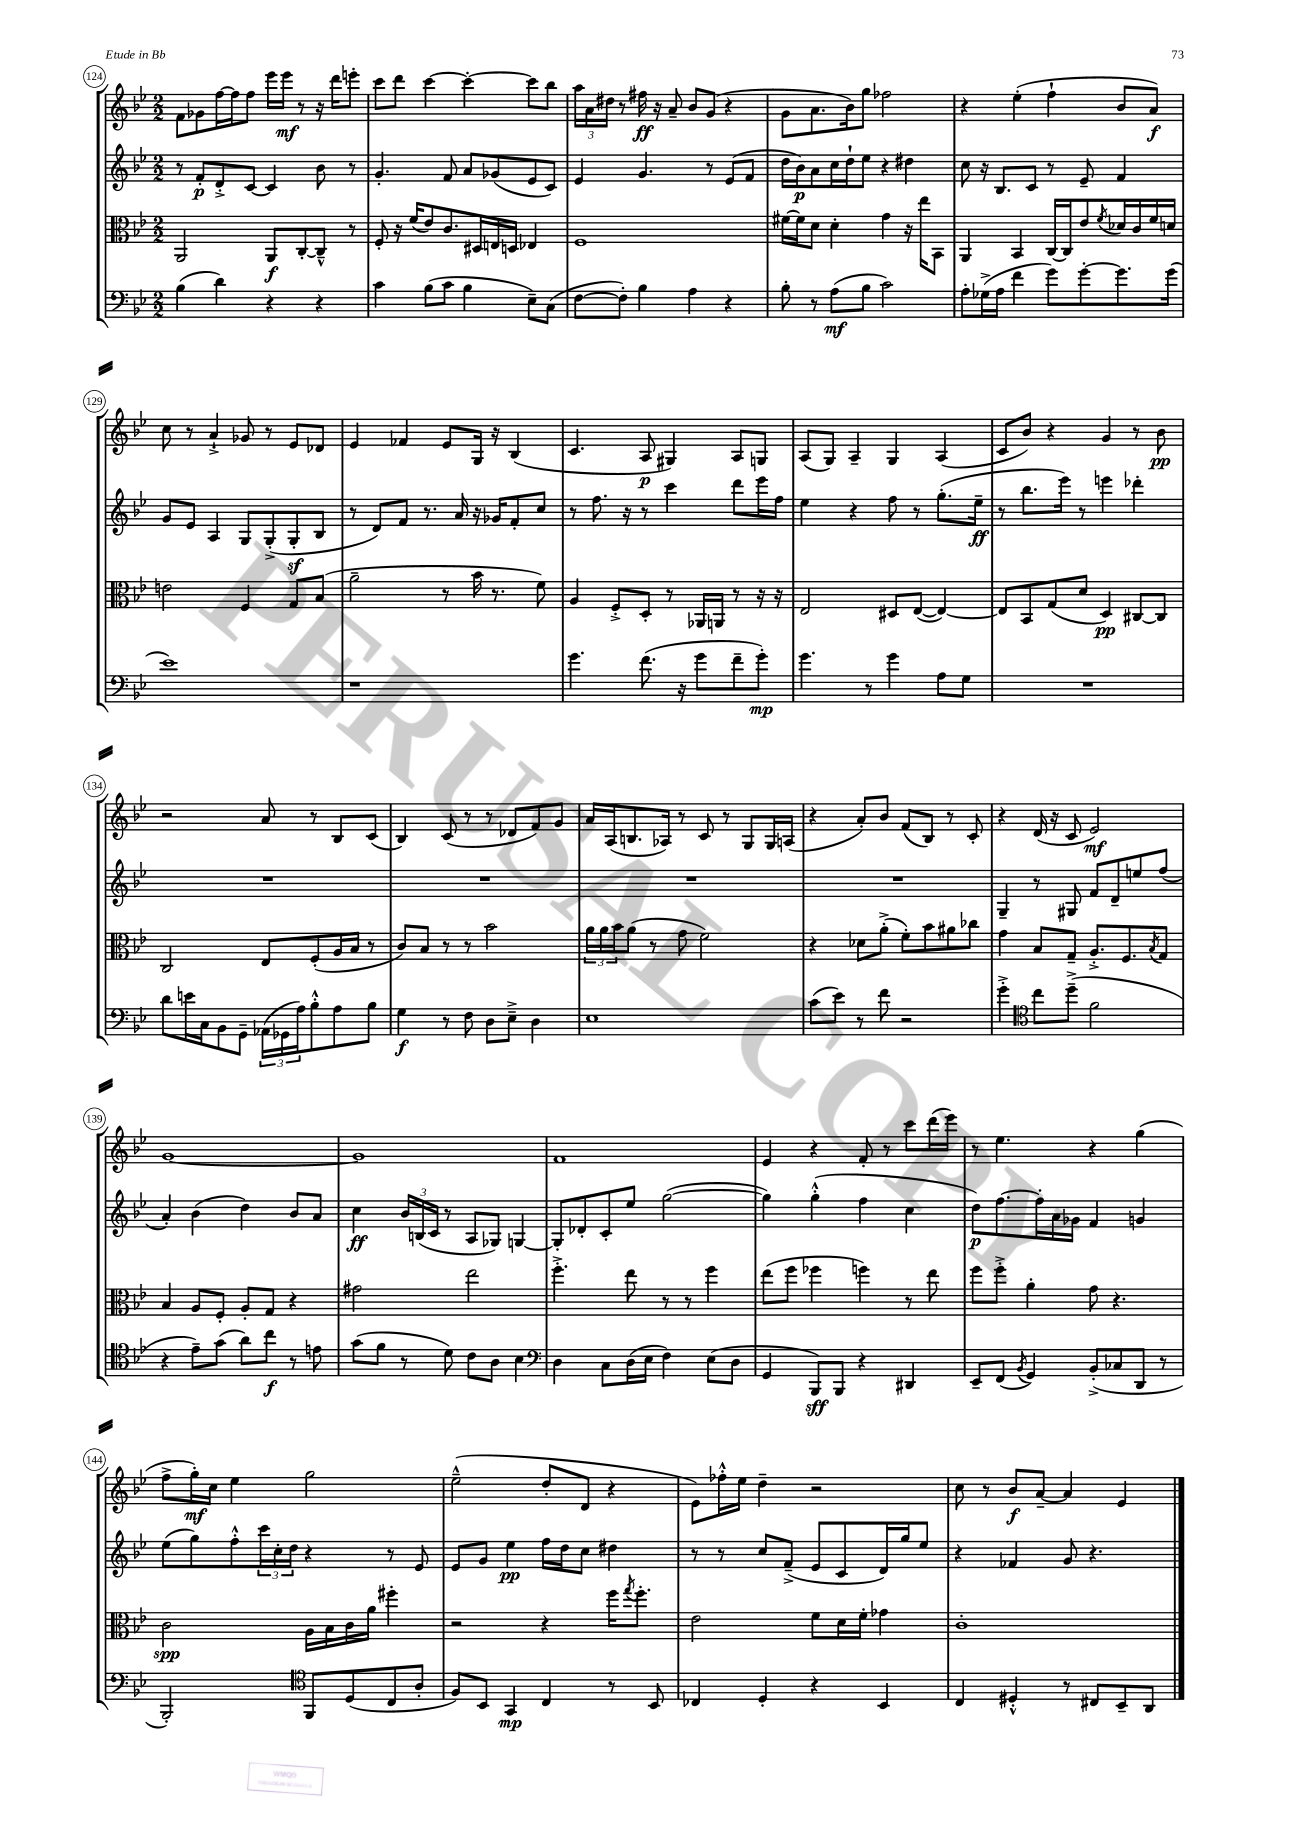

**kern	**kern	**kern	**kern
*staff4	*staff3	*staff2	*staff1
*clefF4	*clefC3	*clefG2	*clefG2
*k[b-e-]	*k[b-e-]	*k[b-e-]	*k[b-e-]
*M2/2	*M2/2	*M2/2	*M2/2
(4B-\	2AA/	8r	8f\L
.	.	8f'/L	8g-\
4d\)	.	8d'^/	[16ff\L
.	.	.	16ff\]J
.	.	[8c/J	8ff\J
4r	8AA/L	4c/]	16eee-\LL
.	.	.	16eee-\JJ
.	[8C'/	.	8r
4r	8C~^^/]J	8b-\	16r
.	.	.	16ddd\LK
.	8r	8r	8eee'\J
=	=	=	=
4c\	8F'/	4.g'/	8ccc\L
.	16r	.	8ddd\J
.	(16f/LK	.	.
(8B-\L	8e-/)	.	[4ccc\
8c\J	8.c/	8f/	.
4B-\	.	8a/L	4ccc'\_
.	16D#/L	.	.
.	16E/	(8g-/	.
.	16D/JJ	.	.
8E-~\L)	4E-/	8e-/	8ccc\]L
(8C\J	.	8c/J)	8bb-\J
=	=	=	=
[8F\L	1F	4e-/	24aa\LL
.	.	.	24a\
.	.	.	24dd#\JJ
8F'\]J)	.	.	8r
4B-\	.	4.g/	16ff#\
.	.	.	16r
.	.	.	8a~/
4A\	.	.	8b-/L
.	.	8r	(8g/J
4r	.	(8e-/L	4r
.	.	8f/J	.
=	=	=	=
8B-'\	[16f#\LL	16dd\LL	8g\L
.	16f#\]J	16b-\J)	.
8r	8d\J	8a\	8.a\
(8A\L	4d'\	16cc\L	.
.	.	16dd`\J	16b-\k)
8B-\J	.	8ee-\J	8gg\J
2c\)	4g\	4r	2ff-\
.	16r	4dd#\	.
.	16ee-\LK	.	.
.	8BB-\J	.	.
=	=	=	=
8A'\L	4AA/	8cc\	4r
(16G-^\L	.	16r	.
16A\JJ	.	8.B-/L	.
4f\	4BB-/	.	(4ee-'\
.	.	8c/J	.
8g\L)	[16C/LL	8r	4ff`\
.	16C/]J	.	.
[8g'\	8e-/	8e-~/	.
.	8qf/	.	.
8.g\]	16d-/L	4f/	8b-/L
.	16c/	.	.
.	16f/	.	8a/J)
(16g\Jk	16d/JJ	.	.
=	=	=	=
1e-)	2e\	8g/L	8cc\
.	.	8e-/J	8r
.	.	4A/	4a`^/
.	4F/	8G/L	8g-/
.	.	(8G'^/	8r
.	8G/L	8G'/	8e-/L
.	(8B-/J	8B-/J	8d-/J
=	=	=	=
1r	2a~\	8r	4e-/
.	.	8d/L)	.
.	.	8f/J	4f-/
.	.	8.r	.
.	8r	.	8e-/L
.	.	16a/	.
.	16b-\	16r	16G/Jk
.	8.r	16g-/LK	16r
.	.	8f'/	(4B-/
.	8f\)	8cc/J	.
=	=	=	=
4.g\	4A/	8r	4.c/
.	.	8.ff\	.
.	8F'^/L	.	.
.	.	16r	.
(8.f\	8D'/J	8r	8A/
.	8r	4ccc\	4G#/)
16r	.	.	.
8g\L	16AA-/LL	.	.
.	16AA/JJ	.	.
8f~\	8r	8ddd\L	8A/L
8g'\J)	16r	16eee-\L	8G/J
.	16r	16ff\JJ	.
=	=	=	=
4.g\	2E-/	4ee-\	(8A/L
.	.	.	8G/J)
.	.	4r	4A~/
8r	.	.	.
4g\	8D#/L	8ff\	4G/
.	([8E-/J	8r	.
8A\L	4E-/_)	(8.gg'\L	(4A/
8G\J	.	.	.
.	.	16ee-~\Jk	.
=	=	=	=
1r	8E-/]L	8r	8c/L
.	8BB-/	8.bb-\L	8b-/J)
.	(8G/	.	4r
.	.	16eee-\Jk)	.
.	8d/J	8r	.
.	4D/)	4eee\	4g/
.	[8C#/L	4ddd-'\	8r
.	8C#/]J	.	8b-\
=	=	=	=
8d\L	2C/	1r	2r
16e\L	.	.	.
16C\J	.	.	.
8BB-\	.	.	.
8GG~\J	.	.	.
(24AA-\LL	8E-/L	.	8a/
24GG-\	.	.	.
24A\J)	.	.	.
8B-'^^\	(8F'/	.	8r
8A\	16A/L	.	8B-/L
.	16B-/JJ	.	.
8B-\J	8r	.	(8c/J
=	=	=	=
4G\	8c/L)	1r	4B-/)
.	8B-/J	.	.
8r	8r	.	(8c/
8F\	8r	.	8r
8D\L	2b-\	.	8r
8E-~^\J	.	.	8d-/L
4D\	.	.	8f/)
.	.	.	8g/J
=	=	=	=
1E-	24a\LL	1r	16a/LL
.	24a\	.	.
.	.	.	(16A/J
.	24b-\J	.	.
.	(8a\J	.	8.B/
.	8r	.	.
.	.	.	16A-/Jk)
.	8g\	.	8r
.	2f\)	.	8c/
.	.	.	8r
.	.	.	8G/L
.	.	.	16G/L
.	.	.	(16A/JJ
=	=	=	=
(8c\L	4r	1r	4r
8e-\J)	.	.	.
8r	8d-\L	.	8a'/L)
8f\	(8a'^\J	.	8b-/J
2r	8f'\L)	.	(8f/L
.	8b-\	.	8B-/J)
.	8a#\	.	8r
.	8cc-\J	.	8c'/
=	=	=	=
4g'^\	4g\	4G~/	4r
*clefC4	*	*	*
8cc\L	8B-/L	8r	(16d/
.	.	.	16r
(8dd~^\J	8G~/J	8G#/	8c/
2f\	8.A'^/L	8f/L	2e-/)
.	.	8d~/	.
.	8.F/	.	.
.	.	8ee/	.
.	8qB-/	.	.
.	8G/J	(8ff/J	.
=	=	=	=
4r	4B-/	4a'/)	[1g
8e-~\L)	8A/L	(4b-\	.
(8g\J	8F'/J	.	.
8a\L)	8A'/L	4dd\)	.
8cc\J	8G/J	.	.
8r	4r	8b-/L	.
8e\	.	8a/J	.
=	=	=	=
(8g\L	2g#\	4cc\	1g]
8f\J	.	.	.
8r	.	24b-/LL	.
.	.	(24B/	.
.	.	24c/JJ	.
8d\)	.	8r	.
8c\L	2ee-\	8A/L	.
8A\J	.	8G-/J)	.
4B-\	.	[4G/	.
=	=	=	=
*clefF4	*	*	*
4D\	4.ff'^\	8G'/]L	1f
.	.	8d-'/	.
8C\L	.	8c'/	.
(16D\L	8ee-\	8ee-/J	.
16E-\JJ	.	.	.
4F\)	8r	([2gg\	.
.	8r	.	.
(8E-\L	4ff\	.	.
8D\J	.	.	.
=	=	=	=
4GG/	(8ee-\L	4gg\])	4e-/
.	8ff\J	.	.
8BBB-/L)	4ff-\	(4gg'^^\	4r
8BBB-/J	.	.	.
4r	4ff\)	4ff\	8f'/
.	.	.	8r
4DD#/	8r	4cc\	8ccc\L
.	8ee-\	.	(16ddd\L
.	.	.	16eee-\JJ)
=	=	=	=
8EE-~/L	8ff\L	8dd\L)	8r
(8FF/J	8ff'^\J	[8.ff\	4.ee-\
8qBB-/	.	.	.
4GG/)	4a'\	.	.
.	.	16ff'\]L	.
.	.	16a\	.
.	.	16g-\JJ	.
(8BB-'^/L	8g\	4f/	4r
8C-/	4.r	.	.
8DD/J	.	4g/	(4gg\
8r	.	.	.
=	=	=	=
2BBB-'/)	2c\	(8ee-\L	8ff^\L
.	.	8gg\)	16gg'\L)
.	.	.	16cc\JJ
.	.	8ff'^^\	4ee-\
.	.	24ccc\L	.
.	.	24cc'\	.
.	.	24dd\JJ	.
*clefC4	*	*	*
8FF/L	16A\LL	4r	2gg\
.	16B-\	.	.
(8D/	16c\	.	.
.	16a\JJ	.	.
8C/	4ff#'\	8r	.
8A'/J	.	8e-/	.
=	=	=	=
8F/L)	2r	8e-/L	(2ee-~^^\
8BB-/J	.	8g/J	.
4GG/	.	4ee-\	.
4C/	4r	16ff\LL	8dd'/L
.	.	16dd\J	.
.	.	8cc\J	8d/J
8r	16ff\LK	4dd#\	4r
.	8qgg/	.	.
.	8.ff'\J	.	.
8BB-/	.	.	.
=	=	=	=
4C-/	2e-\	8r	8e-\L)
.	.	8r	16ff-'^^\L
.	.	.	16ee-\JJ
4D'/	.	8cc/L	4dd~\
.	.	(8f~^/J	.
4r	8f\L	8e-/L	2r
.	16d\L	8c/	.
.	16f'\JJ	.	.
4BB-/	4g-\	16d/L)	.
.	.	16gg/J	.
.	.	8ee-/J	.
=	=	=	=
4C/	1c'	4r	8cc\
.	.	.	8r
4D#'^^/	.	4f-/	8b-/L
.	.	.	[8a~/J
8r	.	8g/	4a/]
8C#/L	.	4.r	.
8BB-~/	.	.	4e-/
8AA/J	.	.	.
==	==	==	==
*-	*-	*-	*-
